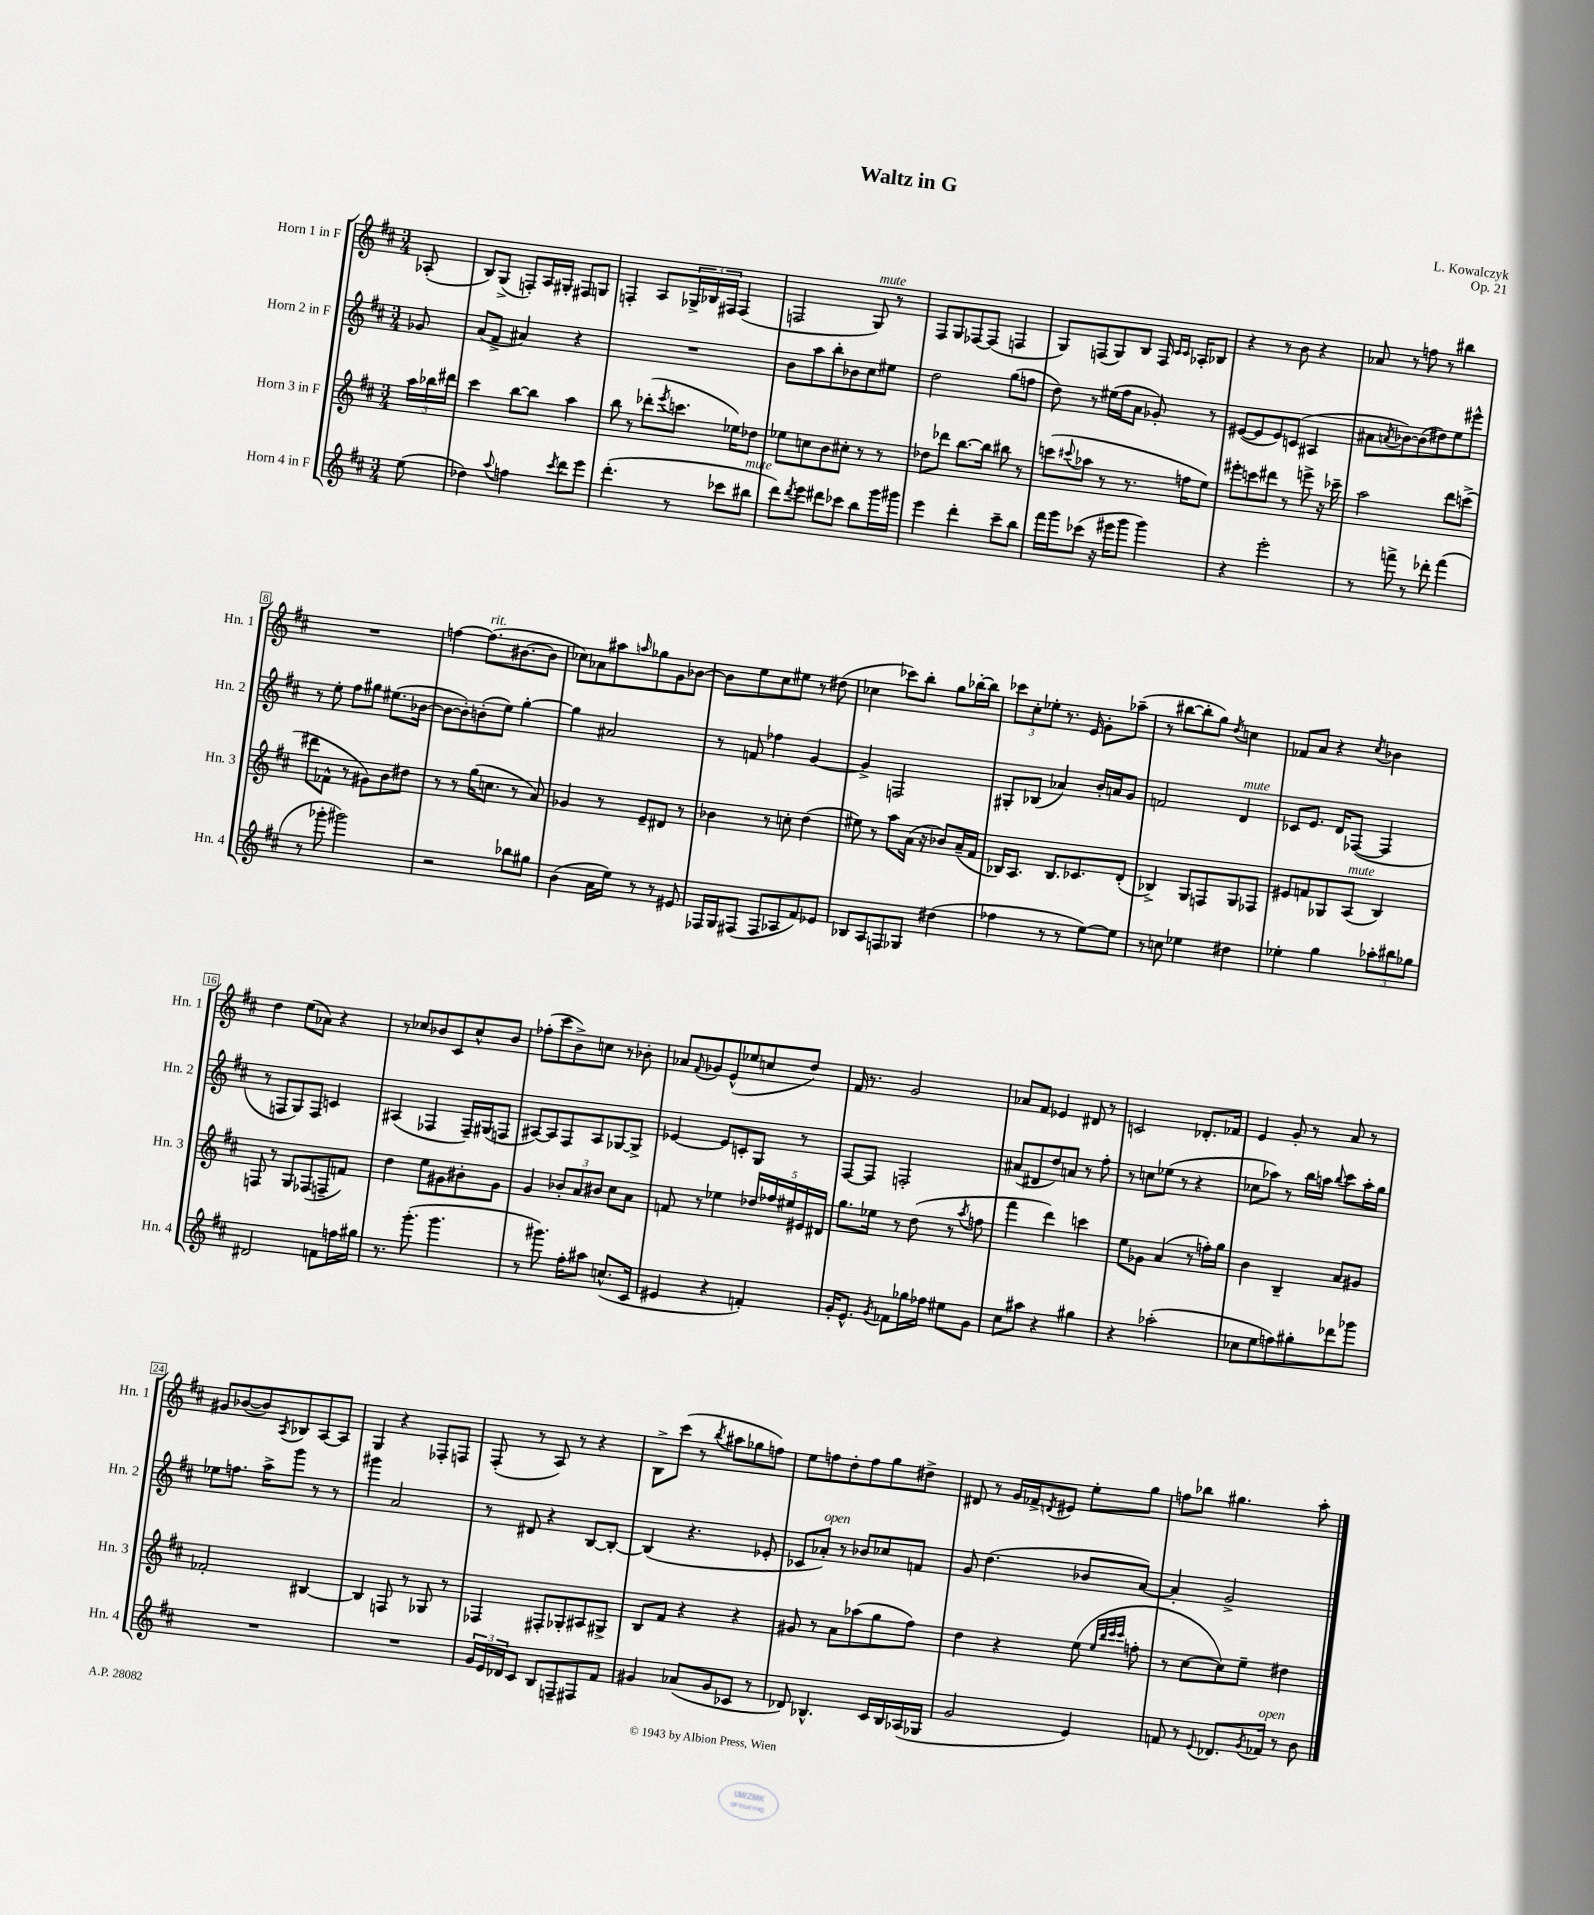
\header { title = "Waltz in G" composer = "L. Kowalczyk" opus = "Op. 21" }
<<
\new StaffGroup <<
\new Staff = "s0" \with { instrumentName = "Horn 1 in F" shortInstrumentName = "Hn. 1" } {
    \clef treble \key d \major \numericTimeSignature \time 3/4 \partial 8
    aes8-.( |
    b8) g8->( f8-.) a16 gis16-. fis8 g8 |
    f4-. a8 \tuplet 3/2 { ges16-> bes16 fis16 } fis4( |
    f2 g8^\markup { \italic "mute" }) r8 |
    fis8 g8 fes8~ fes8( f4 |
    g8) f8( g8) b8 f16 \grace { cis'16 cis'16 } aes16-. bes8 |
    r4 r8 b'8 r4 |
    aes'8 r8 f''8 r8 bis''4 |
    R2. |
    f''4~ f''8.^\markup { \italic "rit." }( bis'8.~ bis'8 |
    ces''8) aes'8 ais''8 \grace { a''16 } ges''8 g'8 bes'8~ |
    bes'8 e''8 cis''8 eis''8 r8 dis''8( |
    ces''4 ces'''8) b''8-. g''8 bes''16~-. bes''16 |
    \tuplet 3/2 { ces'''8 cis''8-. ees''8-. } r8. e'16 g'8-. aes''8--( |
    r8 bis''8~ bis''8-. g''8) \acciaccatura { d''8 } c''4 |
    fes'8 a'8 r4 \acciaccatura { cis''8 } bes'4 |
    d''4 e''8( aes'8) r4 |
    r8 ces''8 bes'8 cis'8 ces''8-^ bes'8 |
    fes''8-.( cis'''8 b'8->) c''8 r8 bes'8-. |
    aes'8 \appoggiatura { fis'8 } ges'8 e'8-^( ees''8 c''8 d''8) |
    fis'16 r8. g'2 |
    aes'8 fis'8 ees'4 dis'8 r8 |
    c'2 des'8.-. fes'16 |
    e'4 g'8-. r8 a'8 r8 |
    gis'8 bes'8~( bes'8) \acciaccatura { a8 } bes8 a8~ a8 |
    g4 r4 fes8-. f8 |
    fis8-.( r8 a8) r8 r4 |
    b8-> cis'''8( r8 \acciaccatura { b''8 } ais''8 ges''8 f''8) |
    e''8 f''8 d''8-. f''8 g''8 dis''8-> |
    dis'8 r8 g'16 fes'16-> \acciaccatura { d'8 } eis'8 e''8-. g''8 |
    f''8 bes''8 gis''4. a''8-. \bar "|." |
}
\new Staff = "s1" \with { instrumentName = "Horn 2 in F" shortInstrumentName = "Hn. 2" } {
    \clef treble \key d \major \numericTimeSignature \time 3/4 \partial 8
    ges'8 |
    a'8( fis'8-> ais'4) r4 |
    R2. |
    b'8 a''8 b''8-. bes'8 cis''8 eis''8 |
    d''2 g''8( f''8 |
    d''8) r8 eis''16( fis''16 a'8 ges'8-.) r8 |
    eis'8~( eis'8 eis'8) c'8( ais4 |
    ais'8 \acciaccatura { a'8 } bes'8~) bes'8( dis''8) e''8 eis'''8-^ |
    r8 e''8-. fis''8 gis''8 eis''8.( bes'16~ |
    bes'8~ bes'8-.) b'8-.( e''8) g''4~-. |
    g''4 ais'2 |
    r8 f'8 fes''4 g'4~ |
    g'4-> f2 |
    gis8-. bes8( aes'4) b'16-. a'16 g'8 |
    f'2 d'4^\markup { \italic "mute" } |
    ces'8 e'8. d'16 fes8~( fes4 |
    r8 f8 g8) f8 c'4 |
    ais4( fes4 fes16--) gis16( f8 |
    ais8~) ais8 fis8 ais8 ges8~ ges8-> |
    ees'4~ ees'8 c'8-. g8 r8 |
    fis8~ fis8 f2-. |
    ais'8( dis'8 d''8) a'8 r8 fis''8-. |
    r8 c''8 ees''8( r8 r4 |
    ces''8 aes''8) r8 b''16 a''16 \appoggiatura { b''8 } cis'''8 a''16-. g''16 |
    ees''8 f''8. a''16-> g'''8 r8 r8 |
    gis'''4 a'2 |
    r8 dis'8 r4 b8~ b8~-. |
    b4( r4. ees'8-. |
    ces'8 aes'8-.^\markup { \italic "open" }) r8 bes'8 ces''8 f'8 |
    g'8 d''4.( bes'8 a'8~) |
    a'4-. g'2-> \bar "|." |
}
\new Staff = "s2" \with { instrumentName = "Horn 3 in F" shortInstrumentName = "Hn. 3" } {
    \clef treble \key d \major \numericTimeSignature \time 3/4 \partial 8
    \tuplet 3/2 { a''16 bes''16 dis'''16 } |
    cis'''4 b''8~ b''8 a''4 |
    b''8 r8 des'''8-.( \acciaccatura { e'''8 } c'''8. ees''16) des''8 |
    ees''8 c''8 b'8 cis''8-. r8 r8 |
    des''8 des'''8 b''8.~ b''16 bis''8 r8 |
    c'''8( \appoggiatura { cis'''8 } aes''8 r8 r8. f''16 e''8) |
    eis'''8-. c'''8 dis'''8 r8 e'''8-> r16 ces'''16-- |
    a''2 d'''8 c'''8->( |
    dis'''8 fes'8-^ r8 gis'8) b'8 dis''8 |
    r8 r8 g''16( c''8. r8 a'8) |
    ges'4 r8 e'8-- dis'8 r8 |
    bes'4 r8 c''8-. d''4( |
    eis''8) r8 a''8 a'16( r16 bes'8) a'16--( fis'16 |
    bes16) a8. bes8. ces'8. d'8-.( |
    bes4->) g8 f8 g8 fes8 |
    eis'8 f'8 ges8 a8^\markup { \italic "mute" }( b4) |
    f8 r8 g8 fes8( f8-- f'8) |
    d''4 e''8 gis'8 bis'8-. gis'8 |
    g'4 \tuplet 3/2 { bes'8-. a'8 bis'8 } cis''8 a'8 |
    f'8 r8 ees''4 \tuplet 5/4 { des''16 fes''16 eis''16 eis'16 dis'16 } |
    g''8. ees''16 r8 d''8( r8 \acciaccatura { a''8 } f''8 |
    fis'''4 d'''4) c'''4 |
    e''8 ges'8 a'4( r8 f''16-.) g''16 |
    b'4 b4-- a'8 gis'8 |
    fes'2-. bis4~ |
    bis4 f8 r8 ges8 r8 |
    fes4 fis8-. ges8-. ais8 gis8-> |
    b8 fis'8 r4 r4 |
    gis'8 r8 a'8 aes''8( g''8 fis''8) |
    d''4 r4 e''8( \grace { e''32 b''32 cis'''32 cis'''32 } f''8-. |
    r8 cis''8~ cis''8) e''8-- dis''4 \bar "|." |
}
\new Staff = "s3" \with { instrumentName = "Horn 4 in F" shortInstrumentName = "Hn. 4" } {
    \clef treble \key d \major \numericTimeSignature \time 3/4 \partial 8
    e''8( |
    des''4) \appoggiatura { a''8 } f''4 \acciaccatura { cis'''8 } d'''8 e'''8 |
    d'''4.-.( r8 ces'''8 bis''8^\markup { \italic "mute" } |
    d'''8) \acciaccatura { d'''8 } e'''8 dis'''8 ces'''8 b''8 g'''16 gis'''16 |
    e'''4 d'''4-. cis'''8-- b''8 |
    fis'''16 g'''16 ces'''8( r16 eis'''16 g'''8 g'''4) |
    r4 e'''2-. |
    r8 f'''8-> r8 des'''8-. f'''4( |
    r8 ges'''8-. gis'''2) |
    r2 bes''8 gis''8 |
    b'4( a'16 e''16) r8 r8 eis'8 |
    fes16 g16 fis8( fis8 aes8 fis'8) ees'8 |
    bes8 a8 f8 ges8 dis''4( |
    fes''4 r8 r8 e''8~) e''8 |
    r8 c''8 ees''4 dis''4 |
    ees''4-. g''4 \tuplet 3/2 { aes''8-. bis''8 ges''8 } |
    dis'2 f'8 f''16 gis''16 |
    r8. g'''8.-.( g'''4. |
    r8 gis'''8.) fis''16-. ais''8 c''8.-^( cis'16 |
    eis'4 r4 f'4-.) |
    g'16-. e'8.-^ \acciaccatura { g'8 } fes'8 ges''16 fes''16 eis''8 g'8 |
    cis''8 ais''8 r4 gis''4 |
    r4 aes''2-.( |
    ces''8 e''8 f''8) gis''8-. des'''8 ges'''8 |
    R2. |
    R2. |
    \tuplet 3/2 { g'16 e'16 des'16 } cis'8 b8 f8-- fis8 fis'8 |
    gis'4 aes'8( gis'8 ces'8 r8 |
    des'8) bes4.-^ cis'16 bes16 aes16( ges16 |
    g'2 e'4) |
    f'8 r8 \appoggiatura { e'8 } des'8. \acciaccatura { g'8 } fes'16^\markup { \italic "open" } r8 b'8 \bar "|." |
}
>>
>>
\layout { \context { \Score \override BarNumber.stencil = #(make-stencil-boxer 0.1 0.3 ly:text-interface::print) } }
